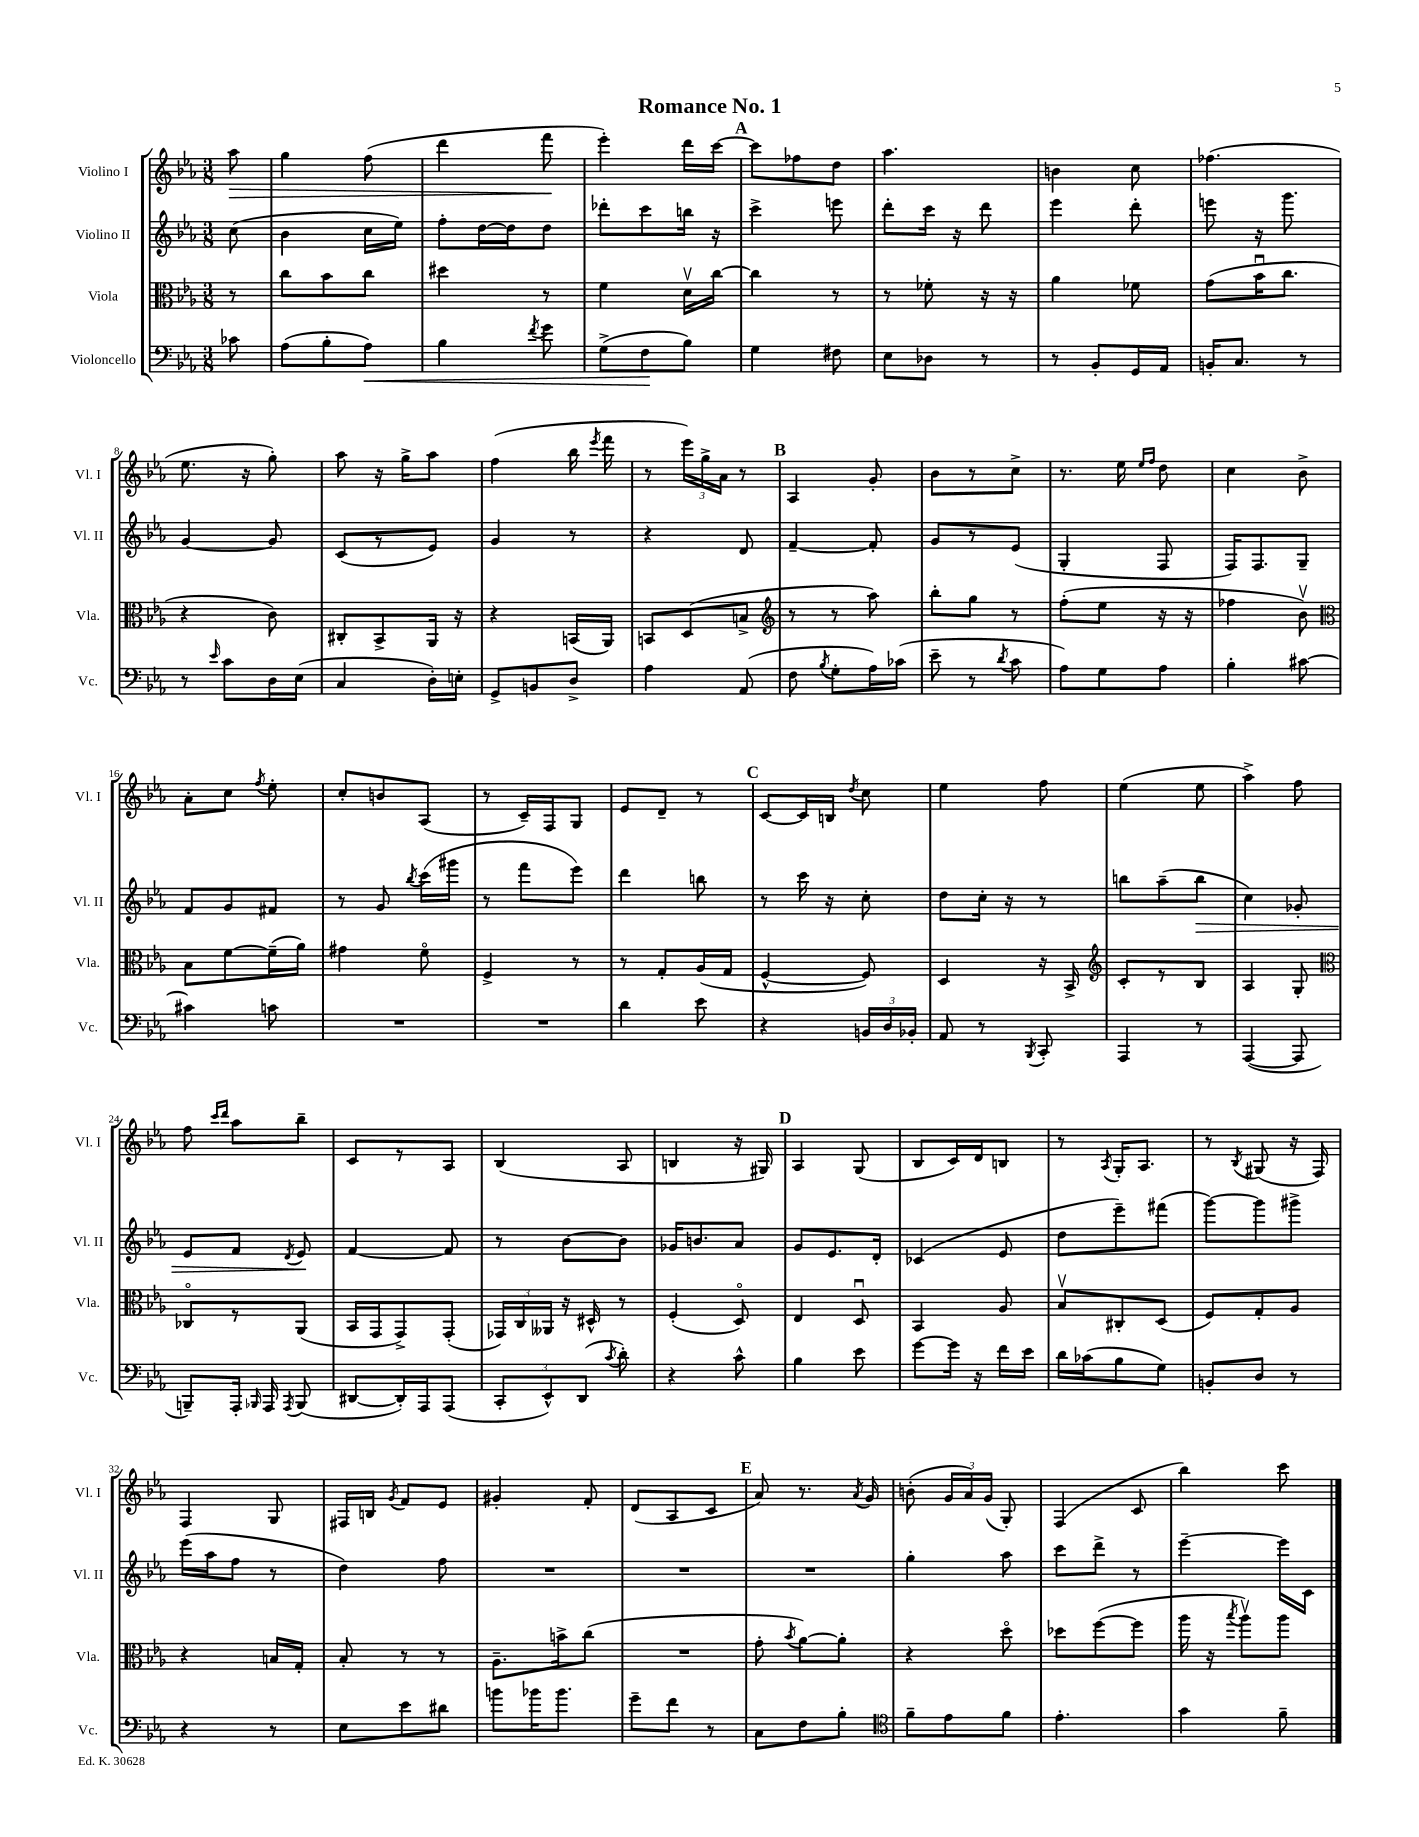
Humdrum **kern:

**kern	**kern	**kern	**kern
*staff4	*staff3	*staff2	*staff1
*clefF4	*clefC3	*clefG2	*clefG2
*k[b-e-a-]	*k[b-e-a-]	*k[b-e-a-]	*k[b-e-a-]
*M3/8	*M3/8	*M3/8	*M3/8
8c-	8r	(8cc	8aa-
=	=	=	=
(8A-	8cc	4b-	4gg
8B-'	8b-	.	.
8A-)	8cc	16cc	(8ff
.	.	16ee-)	.
=	=	=	=
4B-	4dd#	8ff'	4ddd
.	.	[16dd	.
.	.	16dd]	.
8qf	.	.	.
8g	8r	8dd	8fff
=	=	=	=
(8G^	4f	8ddd-'	4eee-')
8F	.	8ccc	.
8B-)	16dv	16bb	16ddd
.	[16cc	16r	[16ccc
=	=	=	=
4G	4cc]	4ccc^	8ccc]
.	.	.	8ff-
8F#	8r	8eee	8dd
=	=	=	=
8E-	8r	8ddd'	4.aa-
8D-	8f-'	16ccc	.
.	.	16r	.
8r	16r	8ddd	.
.	16r	.	.
=	=	=	=
8r	4a-	4eee-	4b
8BB-'	.	.	.
16GG	8f-	8ddd'	8cc
16AA-	.	.	.
=	=	=	=
16BB'	(8g	8eee	(4.ff-
8.C	.	.	.
.	16b-u	16r	.
.	8.cc	8.ggg	.
8r	.	.	.
=	=	=	=
8r	4r	[4g	8.ee-
16qqe-	.	.	.
8c	.	.	.
.	.	.	16r
16D	8c)	8g]	8gg')
(16E-	.	.	.
=	=	=	=
4C	8C#'	(8c	8aa-
.	8BB-^	8r	16r
.	.	.	16gg^
16D')	16AA-	8e-)	8aa-
16E'	16r	.	.
=	=	=	=
8GG^	4r	4g	(4ff
8BB	.	.	.
8D^	(16BB	8r	16bb-
.	.	.	8qeee-
.	16AA-)	.	16fff
=	=	=	=
4A-	8BB	4r	8r
.	(8D	.	24eee-)
.	.	.	24gg^
.	.	.	24a-
(8AA-	8B^	8d	8r
=	=	=	=
*	*clefG2	*	*
8F	8r	[4f~	4A-
8qB-	.	.	.
8G'	8r	.	.
16A-)	8aa-)	8f']	8g'
(16c-	.	.	.
=	=	=	=
8e-~	8bb-'	8g	8b-
8r	8gg	8r	8r
8qd	.	.	.
8c	8r	(8e-	8cc^
=	=	=	=
8A-)	(8ff'	4G'	8.r
8G	8ee-	.	.
.	.	.	16ee-
.	.	.	16qqee-
.	.	.	16qqff
8A-	16r	8F	8dd
.	16r	.	.
=	=	=	=
4B-'	4ff-	16F)	4cc
.	.	8.F	.
[8c#	8b-v)	8G~	8b-^
=	=	=	=
*	*clefC3	*	*
4c#]	8B-	8f	8a-'
.	[8f	8g	8cc
.	.	.	8qff
8c	(16f~]	8f#	8ee-'
.	16a-)	.	.
=	=	=	=
4.r	4g#	8r	8cc'
.	.	8g	8b
.	.	8qbb-	.
.	8fo	(16ccc	(8A-
.	.	16ggg#	.
=	=	=	=
4.r	4F^	8r	8r
.	.	8fff	16c~)
.	.	.	16F
.	8r	8eee-)	8G
=	=	=	=
4d	8r	4ddd	8e-
.	8G'	.	8d~
8e-	(16A-	8bb	8r
.	16G	.	.
=	=	=	=
4r	[4F^^	8r	[8c
.	.	16ccc	16c]
.	.	16r	16B
.	.	.	8qdd
24BB	8F])	8cc'	8cc
24D	.	.	.
24BB-'	.	.	.
=	=	=	=
8AA-	4D	8dd	4ee-
8r	.	16cc'	.
.	.	16r	.
8qBBB-	.	.	.
8CC'	16r	8r	8ff
.	16BB-^	.	.
=	=	=	=
*	*clefG2	*	*
4AAA-	8c'	8bb	(4ee-
.	8r	(8aa-~	.
8r	8B-	8bb	8ee-
=	=	=	=
([4AAA-	4A-	4cc)	4aa-^)
8AAA-]	8G'	8g-'	8ff
=	=	=	=
*	*clefC3	*	*
8BBB~)	8C-o	8e-	8ff
.	.	.	16qqccc
.	.	.	16qqddd
16AAA-'	8r	8f	8aa-
16qqBBB-	.	.	.
16AAA-	.	.	.
8qAAA-	.	8qd	.
(8BBB-	(8AA-	8e-	8bb-~
=	=	=	=
[8DD#	16BB-	[4f	8c
.	16GG	.	.
16DD#'])	8GG^)	.	8r
16AAA-	.	.	.
(8AAA-	(8GG'	8f]	8A-
=	=	=	=
12CC'	24GG-)	8r	(4B-
.	24C	.	.
12EE-^^)	24AA--	.	.
.	16r	[8b-	.
(12DD	.	.	.
.	16D#^^	.	.
8qc	.	.	.
8d')	8r	8b-]	8A-
=	=	=	=
4r	(4F'	16g-	4B
.	.	8.b	.
8c^^	8Do)	8a-	16r
.	.	.	16G#)
=	=	=	=
4B-	4E-	8g	4A-
.	.	8.e-	.
8e-	8Du	.	(8G
.	.	16d'	.
=	=	=	=
[8g	4BB-	(4c-	8B-
16g]	.	.	16c)
16r	.	.	16d
16f	8A-	8e-	8B
16e-	.	.	.
=	=	=	=
16d	8B-v	8dd	8r
(16c-	.	.	.
.	.	.	8qA-
8B-	8C#'	8eee-~)	16G'
.	.	.	8.A-
8G)	(8D	(8fff#	.
=	=	=	=
8BB'	8F)	[8ggg)	8r
.	.	.	8qB-
8D	8G'	8ggg]	(8G#
8r	8A-	8ggg#^	16r
.	.	.	16F)
=	=	=	=
4r	4r	(16eee-	4F
.	.	16aa-	.
.	.	8ff	.
8r	16B	8r	8G
.	16G'	.	.
=	=	=	=
8E-	8B-'	4dd)	16F#
.	.	.	16B
.	.	.	8qg
8e-	8r	.	8f
8d#	8r	8ff	8e-
=	=	=	=
8b	8.A-~	4.r	4g#'
16b-	.	.	.
8.b-	16b^	.	.
.	(8cc	.	8f'
=	=	=	=
8g~	4.r	4.r	(8d
8f	.	.	8A-
8r	.	.	8c
=	=	=	=
8C	8g'	4.r	8a-)
.	8qb-	.	.
8F	[8a-)	.	8.r
8B-'	8a-']	.	.
.	.	.	8qa-
.	.	.	16g
=	=	=	=
*clefC4	*	*	*
8f~	4r	4gg'	(8b'
8e-	.	.	24g
.	.	.	24a-)
.	.	.	(24g
8f	8ddo	8aa-	8G')
=	=	=	=
4.e-'	8dd-	8ccc	(4F
.	([8ff	8ddd^	.
.	8ff]	8r	8c
=	=	=	=
4g	16aa-	[4eee-~	4bb-)
.	16r	.	.
.	8qbb-	.	.
.	8aa-v)	.	.
8f~	8aa-	16eee-]	8ccc
.	.	16c	.
==	==	==	==
*-	*-	*-	*-
